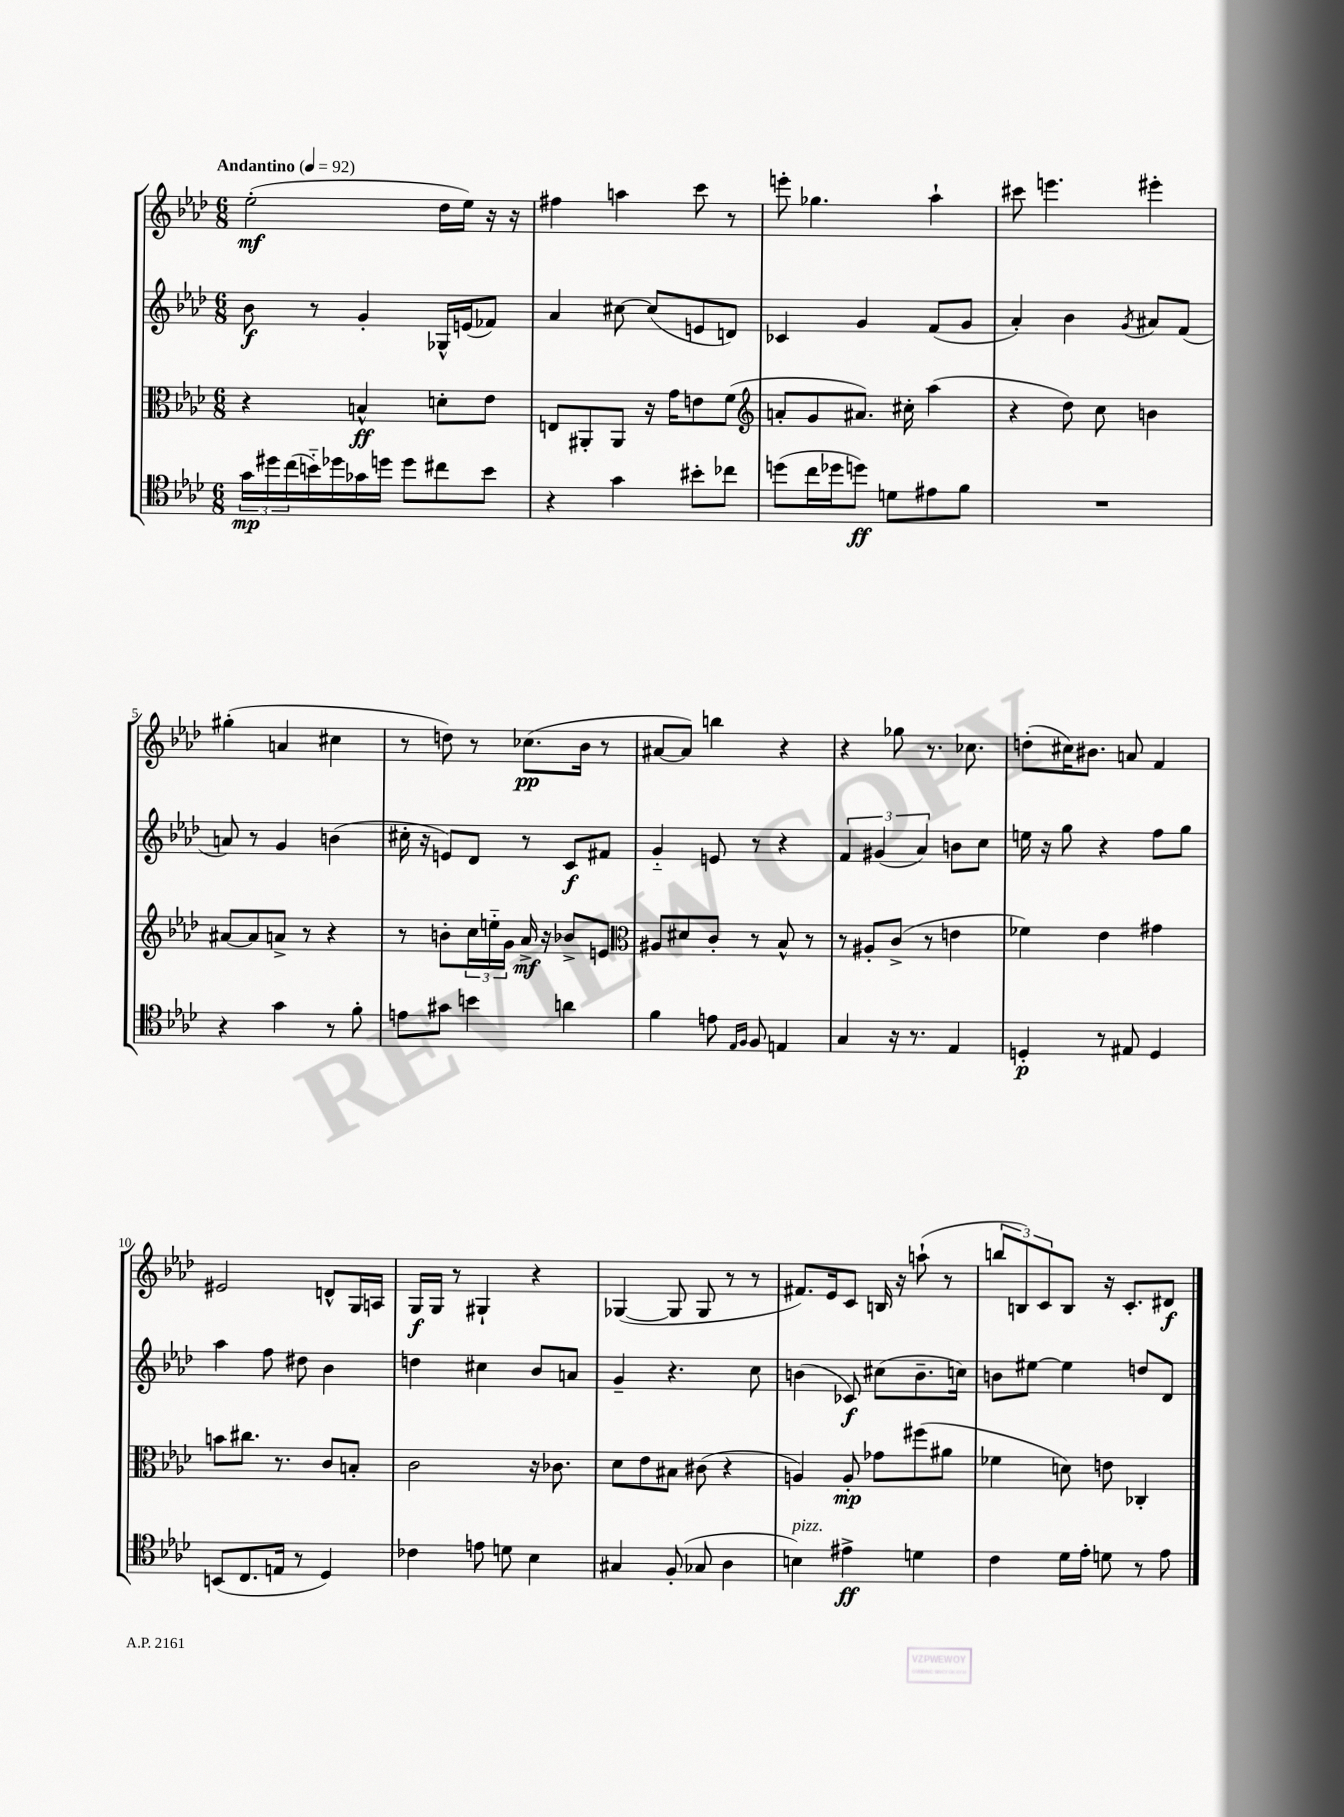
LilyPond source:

<<
\new StaffGroup <<
\new Staff = "s0" {
    \clef treble \key aes \major \numericTimeSignature \time 6/8 \tempo "Andantino" 4 = 92
    ees''2-.\mf( des''16 ees''16) r16 r16 |
    fis''4 a''4 c'''8 r8 |
    e'''8-. ges''4. aes''4-! |
    cis'''8 e'''4. eis'''4-. |
    gis''4-.( a'4 cis''4 |
    r8 d''8) r8 ces''8.\pp( bes'16 r8 |
    ais'8~ ais'8) b''4 r4 |
    r4 ges''8 r8. ces''8. |
    d''8-.( cis''16) bis'8. a'8 f'4 |
    eis'2 d'8-^ g16 a16 |
    g16\f g16 r8 gis4-! r4 |
    ges4~( ges8 ges8 r8 r8 |
    fis'8.) ees'16 c'8 b16 r16 a''8-!( r8 |
    \tuplet 3/2 { b''8 b8) c'8 } b8 r16 c'8.-. dis'8\f \bar "|." |
}
\new Staff = "s1" {
    \clef treble \key aes \major \numericTimeSignature \time 6/8
    bes'8\f r8 g'4-. ges16-^ e'16( fes'8) |
    aes'4 cis''8~ cis''8( e'8 d'8) |
    ces'4 g'4 f'8( g'8 |
    aes'4-.) bes'4 \acciaccatura { g'8 } ais'8 f'8( |
    a'8) r8 g'4 b'4( |
    cis''16-. r16 e'8) des'8 r8 c'8\f fis'8 |
    g'4-_ e'8 r8 r4 |
    \tuplet 3/2 { f'4 gis'4( aes'4) } b'8 c''8 |
    e''16 r16 g''8 r4 f''8 g''8 |
    aes''4 f''8 dis''8 bes'4 |
    d''4 cis''4 bes'8 a'8 |
    g'4-- r4. c''8 |
    b'4( ces'8\f) cis''8( b'8.-- c''16) |
    b'8 eis''8~ eis''4 d''8 des'8 \bar "|." |
}
\new Staff = "s2" {
    \clef alto \key aes \major \numericTimeSignature \time 6/8
    r4 b4-^\ff d'8-. ees'8 |
    e8 ais,8-. ais,8 r16 g'16 e'8 f'8( |
    \clef treble a'8-. g'8 ais'8.) cis''16-. aes''4( |
    r4 des''8) c''8 b'4 |
    ais'8~ ais'8 a'8-> r8 r4 |
    r8 b'8-. \tuplet 3/2 { c''16 e''16-_ g'16 } aes'16->\mf r16 bes'8-> e'8 |
    \clef alto ais8 dis'8 c'8-. r8 bes8-^ r8 |
    r8 ais8-. c'8->( r8 e'4 |
    fes'4) ees'4 gis'4 |
    b'8 cis''8. r8. c'8 b8-. |
    c'2 r16 ces'8. |
    des'8 ees'8 bis8 cis'8( r4 |
    a4) a8-.\mp ges'8 fis''8( ais'8 |
    fes'4 d'8) e'8 ces4-. \bar "|." |
}
\new Staff = "s3" {
    \clef tenor \key aes \major \numericTimeSignature \time 6/8
    \tuplet 3/2 { g'16\mp dis''16 c''16( } b'16-_) des''16 ges'16 d''16 d''8 cis''8 b'8 |
    r4 g'4 bis'8-. ces''8 |
    d''8( c''16 des''16 d''8\ff) d'8 eis'8 f'8 |
    R2. |
    r4 g'4 r8 f'8-. |
    e'8 gis'8 b'4 a'4 |
    f'4 e'8 \grace { ees16 f16 } f8 e4 |
    g4 r16 r8. ees4 |
    d4-.\p r8 eis8 d4 |
    b,8( c8. e16 r8 des4) |
    ces'4 e'8 d'8 bes4 |
    gis4 f8-.( ges8 aes4 |
    b4^\markup { \italic "pizz." }) eis'4->\ff d'4 |
    c'4 des'16 ees'16-. d'8 r8 ees'8 \bar "|." |
}
>>
>>
